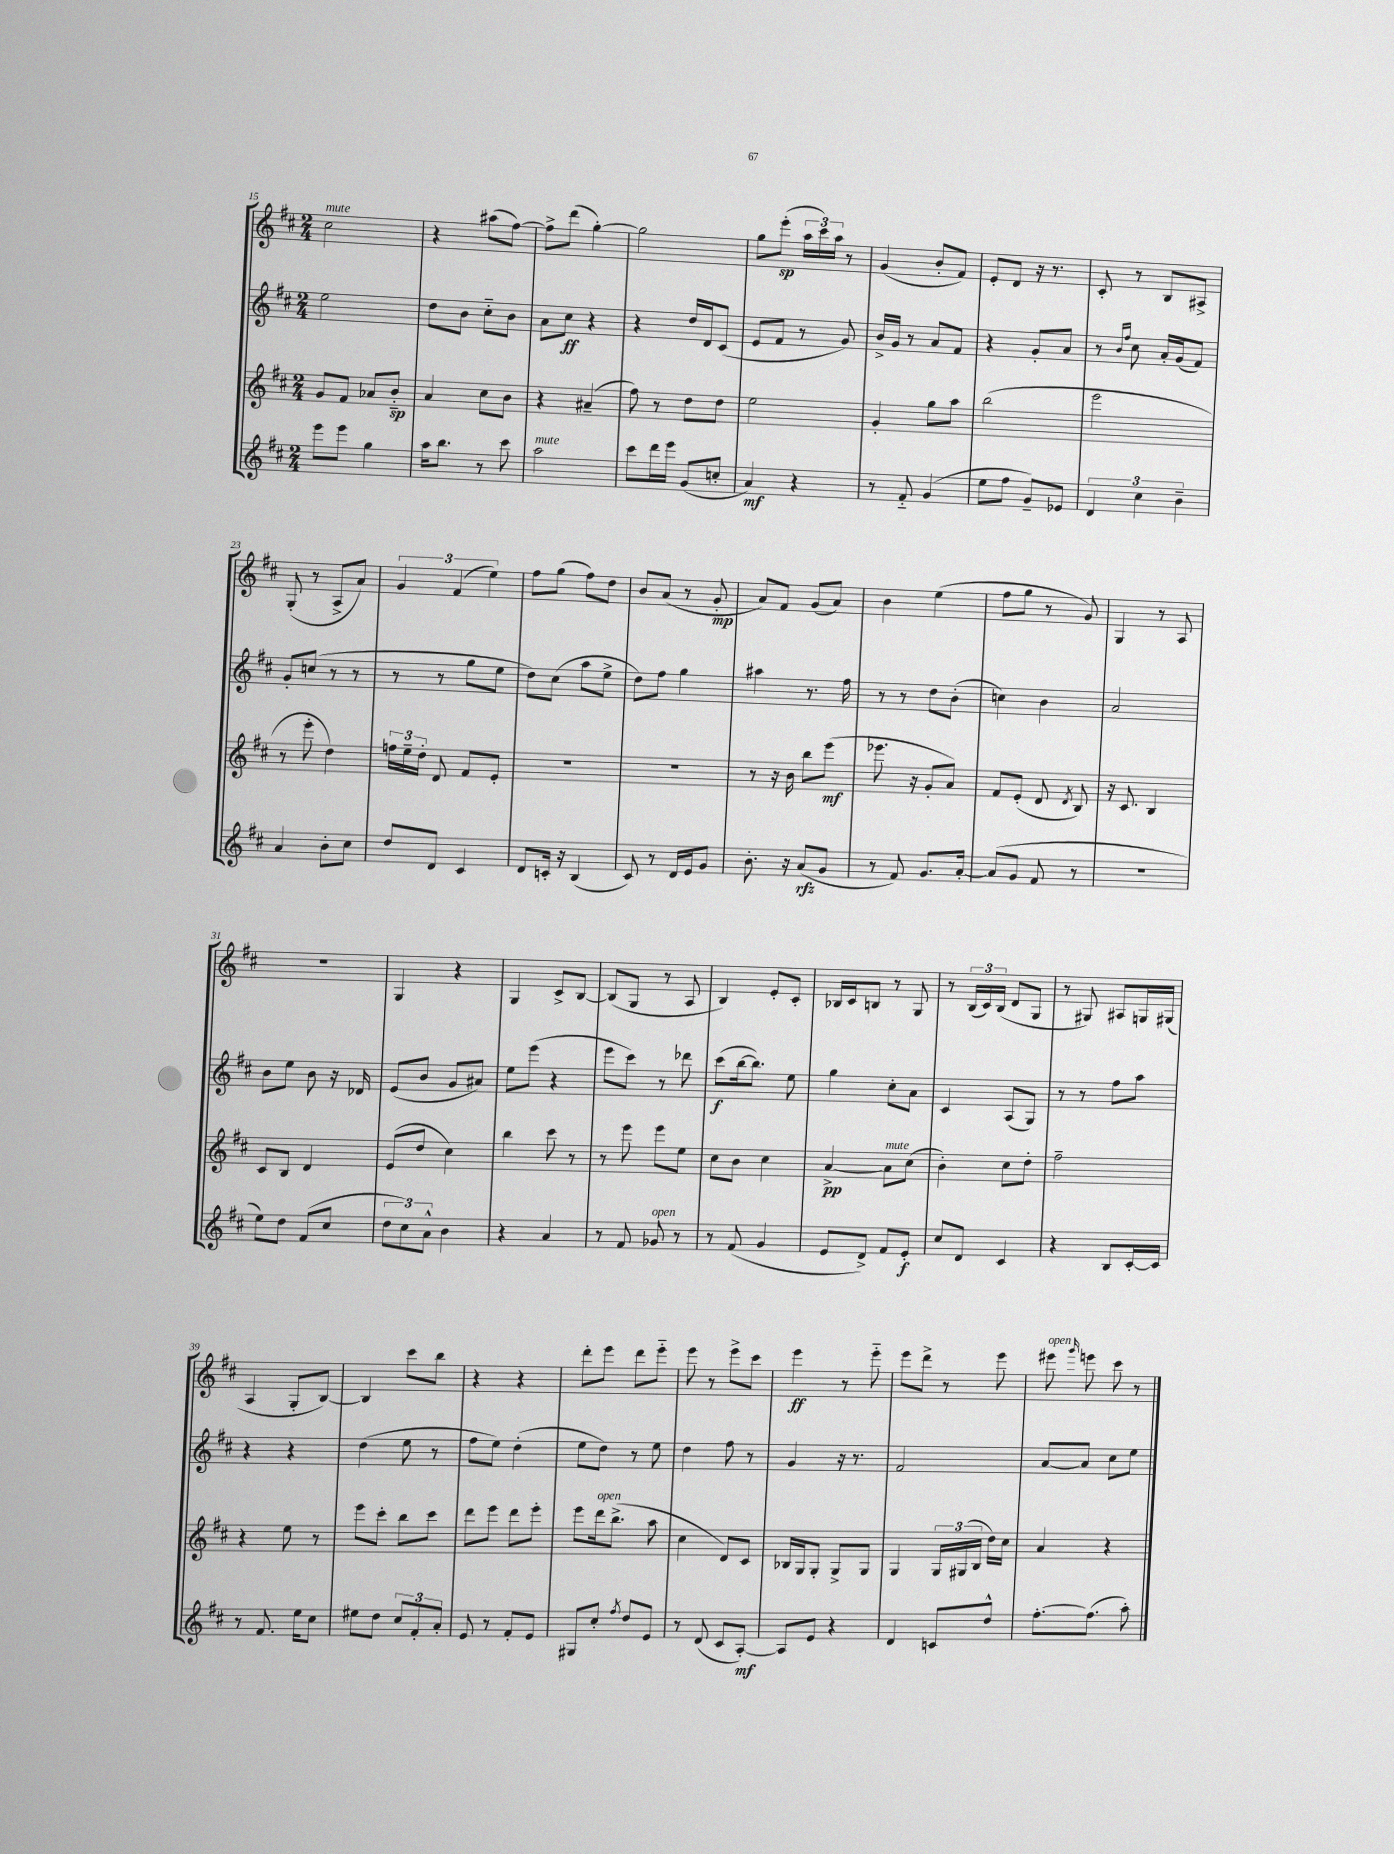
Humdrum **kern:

**kern	**dynam	**kern	**dynam	**kern	**dynam	**kern	**dynam
*part4	*part4	*part3	*part3	*part2	*part2	*part1	*part1
*staff4	*staff4	*staff3	*staff3	*staff2	*staff2	*staff1	*staff1
*clefG2	*	*clefG2	*	*clefG2	*	*clefG2	*
*k[f#c#]	*	*k[f#c#]	*	*k[f#c#]	*	*k[f#c#]	*
*M2/4	*	*M2/4	*	*M2/4	*	*M2/4	*
=15	=15	=15	=15	=15	=15	=15	=15
!	!	!	!	!	!	!LO:TX:a:i:t=mute	!
8eee\L	.	8g/L	.	2ee\	.	2cc#\	.
8eee\J	.	8f#/J	.	.	.	.	.
4gg\	.	8a-X/L	.	.	.	.	.
.	.	8b/J	sp	.	.	.	.
=16	=16	=16	=16	=16	=16	=16	=16
16aa\KL	.	4a/	.	8dd\L	.	4r	.
8.bb\J	.	.	.	.	.	.	.
.	.	.	.	8b\J	.	.	.
8r	.	8cc#\L	.	8cc#\L	.	(8aa#X\L	.
8ccc#\	.	8b\J	.	8b\J	.	[8ff#\J)	.
=17	=17	=17	=17	=17	=17	=17	=17
!LO:TX:a:i:t=mute	!	!	!	!	!	!	!
2aa\	.	4r	.	8a\L	.	8ff#^\L]	.
.	.	.	.	8cc#\J	ff	(8ddd\J	.
.	.	(4a#X~/	.	4r	.	[4gg'\)	.
=18	=18	=18	=18	=18	=18	=18	=18
8ccc#\L	.	8ff#\)	.	4r	.	2gg\]	.
16ddd\L	.	8r	.	.	.	.	.
16eee\JJ	.	.	.	.	.	.	.
(8g/L	.	8dd\L	.	16dd/LL	.	.	.
.	.	.	.	16d/J	.	.	.
8ccn'/J	.	8dd\J	.	(8c#/J	.	.	.
=19	=19	=19	=19	=19	=19	=19	=19
4a/)	mf	2ee\	.	8e/L	.	8gg\L	.
.	.	.	.	8f#/J	.	(8eee'\J	sp
4r	.	.	.	8r	.	24aa\LL	.
.	.	.	.	.	.	24ccc#\)	.
.	.	.	.	.	.	24aa\JJ	.
.	.	.	.	8g/)	.	8r	.
=20	=20	=20	=20	=20	=20	=20	=20
8r	.	4g'/	.	16b^/LL	.	(4g/	.
.	.	.	.	16g/JJ	.	.	.
8f#/	.	.	.	8r	.	.	.
(4g/	.	8gg\L	.	8a/L	.	8b'/L	.
.	.	8aa\J	.	8f#/J	.	8f#/J)	.
=21	=21	=21	=21	=21	=21	=21	=21
8ee\L	.	(2bb\	.	4r	.	8e'/L	.
8ff#\J	.	.	.	.	.	8d/J	.
8g~/L)	.	.	.	8g'/L	.	16r	.
.	.	.	.	.	.	8.r	.
8e-X/J	.	.	.	8a/J	.	.	.
=22	=22	=22	=22	=22	=22	=22	=22
6d/	.	2eee\	.	8r	.	8c#'/	.
.	.	.	.	16qqb/LL	.	.	.
.	.	.	.	16qqff#/JJ	.	.	.
.	.	.	.	8cc#\	.	8r	.
6cc#\	.	.	.	.	.	.	.
.	.	.	.	16a'/LL	.	8B/L	.
.	.	.	.	(16g/J	.	.	.
6b~\	.	.	.	.	.	.	.
.	.	.	.	8f#/J)	.	8A#X^/J	.
!!LO:LB:g=z
=23	=23	=23	=23	=23	=23	=23	=23
4a/	.	8r	.	8g'/L	.	(8G'/	.
.	.	8eee'\	.	(8ccn/J	.	8r	.
8b'\L	.	4dd\)	.	8r	.	8A^/L	.
8cc#\J	.	.	.	8r	.	8a/J)	.
=24	=24	=24	=24	=24	=24	=24	=24
8dd/L	.	24ffn\LL	.	8r	.	6g/	.
.	.	24ee~\	.	.	.	.	.
.	.	24dd'\JJ	.	.	.	.	.
8d/J	.	8d/	.	8r	.	.	.
.	.	.	.	.	.	(6f#/	.
4c#/	.	8f#/L	.	8gg\L	.	.	.
.	.	.	.	.	.	6ee\)	.
.	.	8e'/J	.	8ee\J	.	.	.
=25	=25	=25	=25	=25	=25	=25	=25
8d/L	.	2r	.	8dd\L)	.	8ff#\L	.
16cn'/Jk	.	.	.	(8cc#\J	.	(8gg\J	.
16r	.	.	.	.	.	.	.
(4B/	.	.	.	8aa\L	.	8ff#\L)	.
.	.	.	.	8ee^\J	.	8dd\J	.
=26	=26	=26	=26	=26	=26	=26	=26
8c#/)	.	2r	.	8dd\L)	.	8b/L	.
8r	.	.	.	8ff#\J	.	(8a/J	.
16d/LL	.	.	.	4gg\	.	8r	.
16e/J	.	.	.	.	.	.	.
8g/J	.	.	.	.	.	8g'/	mp
=27	=27	=27	=27	=27	=27	=27	=27
8.b'\	.	8r	.	4aa#X\	.	8a/L)	.
.	.	16r	.	.	.	8f#/J	.
16r	.	16b\	.	.	.	.	.
(8a/L	rfz	8bb\L	.	8.r	.	(8g/L	.
8g/J	.	(8eee\J	mf	.	.	8a/J)	.
.	.	.	.	16ff#\	.	.	.
=28	=28	=28	=28	=28	=28	=28	=28
8r	.	8.eee-X\	.	8r	.	4b\	.
8f#/)	.	.	.	8r	.	.	.
.	.	16r	.	.	.	.	.
8.g/L	.	8g'/L	.	8dd\L	.	(4ee\	.
.	.	8a/J)	.	(8b'\J	.	.	.
[16a'/Jk	.	.	.	.	.	.	.
=29	=29	=29	=29	=29	=29	=29	=29
(8a/L]	.	8f#/L	.	4ccn\)	.	8ff#\L	.
8g/J	.	(8e'/J	.	.	.	8gg\J	.
8f#/	.	8d/	.	4b\	.	8r	.
.	.	8qd/	.	.	.	.	.
8r	.	8B/)	.	.	.	8g/)	.
=30	=30	=30	=30	=30	=30	=30	=30
2r	.	16r	.	2a/	.	4G/	.
.	.	8.c#/	.	.	.	.	.
.	.	4B/	.	.	.	8r	.
.	.	.	.	.	.	8A/	.
!!LO:LB:g=z
=31	=31	=31	=31	=31	=31	=31	=31
8ee\L)	.	8c#/L	.	8b\L	.	2r	.
8dd\J	.	8B/J	.	8ee\J	.	.	.
(8f#/L	.	4d/	.	8b\	.	.	.
8cc#/J	.	.	.	16r	.	.	.
.	.	.	.	16d-X/	.	.	.
=32	=32	=32	=32	=32	=32	=32	=32
12dd\L	.	(8e/L	.	(8e/L	.	4G/	.
12cc#\)	.	.	.	.	.	.	.
.	.	8dd/J	.	8b/J	.	.	.
12a^^\J	.	.	.	.	.	.	.
4b\	.	4cc#\)	.	8g/L	.	4r	.
.	.	.	.	8a#X/J)	.	.	.
=33	=33	=33	=33	=33	=33	=33	=33
4r	.	4bb\	.	8ee\L	.	4G/	.
.	.	.	.	(8eee\J	.	.	.
4a/	.	8ccc#\	.	4r	.	8c#^/L	.
.	.	8r	.	.	.	[8B/J	.
=34	=34	=34	=34	=34	=34	=34	=34
8r	.	8r	.	8eee\L	.	(8B/L]	.
8f#/	.	8eee\	.	8ccc#\J)	.	8G/J	.
!LO:TX:a:i:t=open	!	!	!	!	!	!	!
8g-X/	.	8eee\L	.	8r	.	8r	.
8r	.	8ee\J	.	8ddd-X\	.	8A/	.
=35	=35	=35	=35	=35	=35	=35	=35
8r	.	8cc#\L	.	(8ccc#\L	f	4B/)	.
(8f#/	.	8b\J	.	[16bb\k	.	.	.
.	.	.	.	8.bb\J])	.	.	.
4g/	.	4cc#\	.	.	.	8e'/L	.
.	.	.	.	8ee\	.	8c#'/J	.
=36	=36	=36	=36	=36	=36	=36	=36
8e/L	.	[4a^/	pp	4gg\	.	16B-X/LL	.
.	.	.	.	.	.	16c#/J	.
8d^/J)	.	.	.	.	.	8Bn/J	.
!	!	!LO:TX:a:i:t=mute	!	!	!	!	!
8f#/L	.	8a\L]	.	8cc#'\L	.	8r	.
8e'/J	f	(8cc#\J	.	8a\J	.	8G/	.
=37	=37	=37	=37	=37	=37	=37	=37
8cc#/L	.	4b'\)	.	4c#/	.	8r	.
8d/J	.	.	.	.	.	(24B/LL	.
.	.	.	.	.	.	24c#/)	.
.	.	.	.	.	.	(24B/JJ	.
4c#/	.	8cc#\L	.	(8A/L	.	8d/L	.
.	.	8dd'\J	.	8G/J)	.	8G/J	.
=38	=38	=38	=38	=38	=38	=38	=38
4r	.	2ff#~\	.	8r	.	8r	.
.	.	.	.	8r	.	8G#X/)	.
8B/L	.	.	.	8ff#\L	.	8A#X/L	.
[16c#'/L	.	.	.	8aa\J	.	16Gn/L	.
16c#/JJ]	.	.	.	.	.	(16G#X/JJ	.
!!LO:LB:g=z
=39	=39	=39	=39	=39	=39	=39	=39
8r	.	4r	.	4r	.	4A/	.
8.f#/	.	.	.	.	.	.	.
.	.	8ee\	.	4r	.	8G'/L	.
16ee\KL	.	.	.	.	.	.	.
8cc#\J	.	8r	.	.	.	[8B/J)	.
=40	=40	=40	=40	=40	=40	=40	=40
8ee#X\L	.	8eee\L	.	(4dd\	.	4B/]	.
8dd\J	.	8ccc#'\J	.	.	.	.	.
12cc#/L	.	8bb\L	.	8ee\	.	8ccc#\L	.
12f#'/	.	.	.	.	.	.	.
.	.	8ccc#\J	.	8r	.	8bb\J	.
12a'/J	.	.	.	.	.	.	.
=41	=41	=41	=41	=41	=41	=41	=41
8e/	.	8ddd\L	.	8ff#\L	.	4r	.
8r	.	8eee\J	.	8ee\J)	.	.	.
8f#'/L	.	8ddd\L	.	(4dd'\	.	4r	.
8e/J	.	8eee'\J	.	.	.	.	.
=42	=42	=42	=42	=42	=42	=42	=42
8G#X/L	.	8eee\L	.	8ee\L	.	8ddd'\L	.
!	!	!LO:TX:a:i:t=open	!	!	!	!	!
8cc#'/J	.	16ddd\k	.	8dd\J)	.	8eee\J	.
.	.	(8.bb^\J	.	.	.	.	.
8qff#/	.	.	.	.	.	.	.
8dd/L	.	.	.	8r	.	8ddd\L	.
8e/J	.	8aa\	.	8ee\	.	8eee\J	.
=43	=43	=43	=43	=43	=43	=43	=43
8r	.	4cc#\	.	4dd\	.	8eee\	.
(8d/	.	.	.	.	.	8r	.
8c#/L	.	8d/L)	.	8ff#\	.	8eee^\L	.
[8A'/J)	mf	8c#/J	.	8r	.	8ccc#\J	.
=44	=44	=44	=44	=44	=44	=44	=44
8A/L]	.	16B-X/LL	.	4g/	.	4eee\	ff
.	.	16G/J	.	.	.	.	.
8e/J	.	8G'/J	.	.	.	.	.
4r	.	8G^/L	.	16r	.	8r	.
.	.	.	.	8.r	.	.	.
.	.	8G/J	.	.	.	8eee\	.
=45	=45	=45	=45	=45	=45	=45	=45
4d/	.	4G/	.	2f#/	.	8eee\L	.
.	.	.	.	.	.	8ddd^\J	.
8cn/L	.	24G/LL	.	.	.	8r	.
.	.	(24G#X/	.	.	.	.	.
.	.	24B/JJ	.	.	.	.	.
8dd^^/J	.	16dd\LL)	.	.	.	8eee\	.
.	.	16cc#\JJ	.	.	.	.	.
=46	=46	=46	=46	=46	=46	=46	=46
!	!	!	!	!	!	!LO:TX:a:i:t=open	!
[8.ff#'\L	.	4a/	.	[8a/L	.	8eee#X\	.
.	.	.	.	.	.	16qqggg/	.
.	.	.	.	8a/J]	.	8eeen\	.
(8.ff#\J]	.	.	.	.	.	.	.
.	.	4r	.	8cc#\L	.	8ccc#\	.
8aa'\)	.	.	.	8ee\J	.	8r	.
==	==	==	==	==	==	==	==
*-	*-	*-	*-	*-	*-	*-	*-
